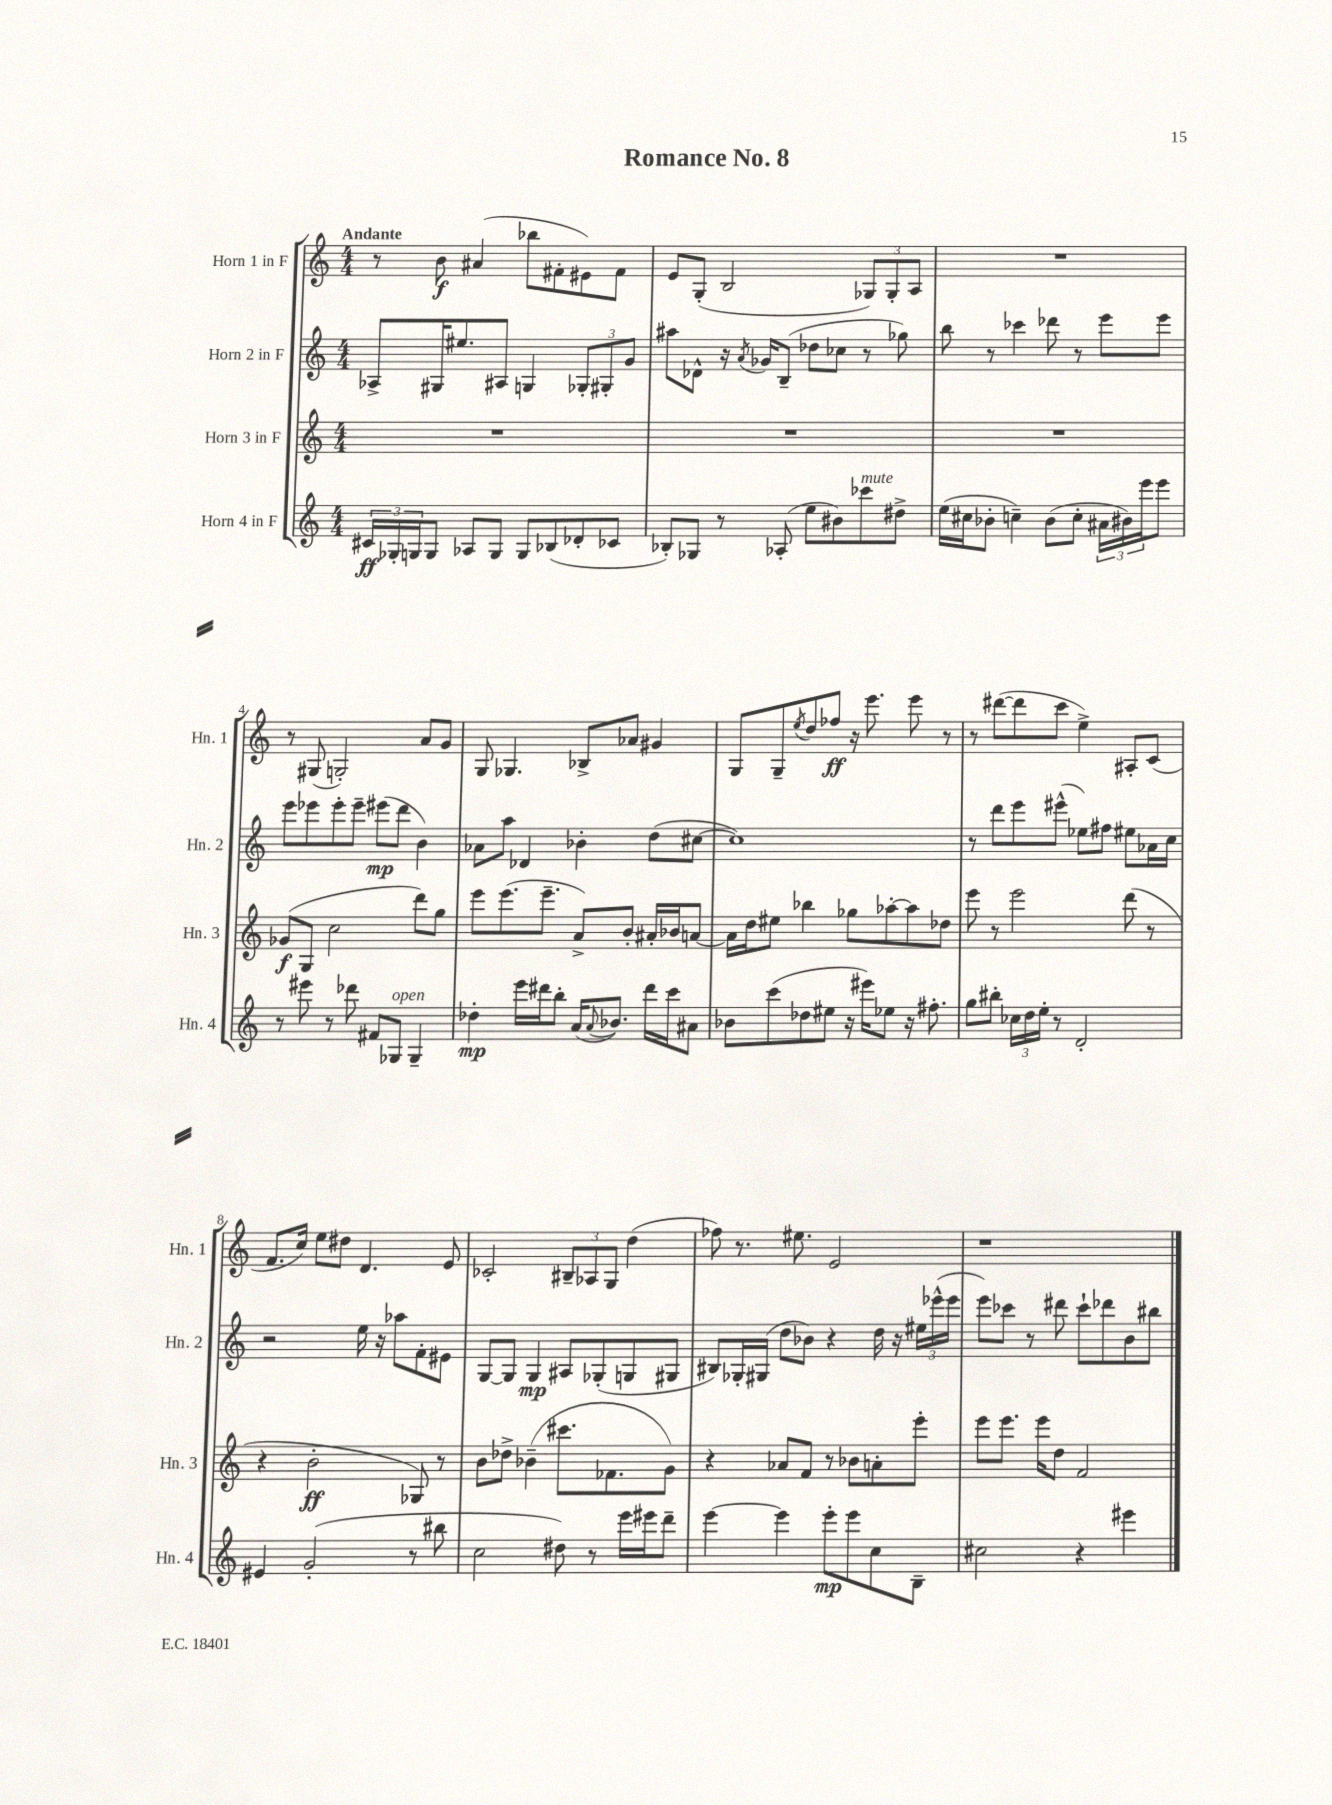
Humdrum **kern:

**kern	**dynam	**kern	**dynam	**kern	**dynam	**kern	**dynam
*part4	*part4	*part3	*part3	*part2	*part2	*part1	*part1
*staff4	*staff4	*staff3	*staff3	*staff2	*staff2	*staff1	*staff1
*I"Horn 4 in F	*	*I"Horn 3 in F	*	*I"Horn 2 in F	*	*I"Horn 1 in F	*
*I'Hn. 4	*	*I'Hn. 3	*	*I'Hn. 2	*	*I'Hn. 1	*
*clefG2	*	*clefG2	*	*clefG2	*	*clefG2	*
*k[]	*	*k[]	*	*k[]	*	*k[]	*
*M4/4	*	*M4/4	*	*M4/4	*	*M4/4	*
=1	=1	=1	=1	=1	=1	=1	=1
!	!	!	!	!	!	!LO:TX:a:B:t=Andante	!
24c#X/LL	ff	1r	.	8A-X^/L	.	8r	.
24G-X'/	.	.	.	.	.	.	.
24Gn/J	.	.	.	.	.	.	.
8G/J	.	.	.	16G#X/K	.	8b\	f
.	.	.	.	8.ee#X/	.	.	.
8A-X/L	.	.	.	.	.	(4a#X/	.
8G/J	.	.	.	8A#X/J	.	.	.
8G/L	.	.	.	4Gn/	.	8bb-X\L	.
(8B-X/	.	.	.	.	.	8f#X'\	.
8d-X'/	.	.	.	12G-X'/L	.	8e#X\)	.
.	.	.	.	12G#X'/	.	.	.
8c-X/J	.	.	.	.	.	8f#\J	.
.	.	.	.	12g/J	.	.	.
=2	=2	=2	=2	=2	=2	=2	=2
8B-X'/L)	.	1r	.	8aa#X\L	.	8e/L	.
8G-X/J	.	.	.	8d-X^^\J	.	(8G'/J	.
8r	.	.	.	16r	.	2B/	.
.	.	.	.	8qa/	.	.	.
.	.	.	.	16g-X/KL	.	.	.
(8A-X'/	.	.	.	(8B~/J	.	.	.
8ee\L	.	.	.	8dd-X\L	.	.	.
8b#X\)	.	.	.	8cc-X\J	.	.	.
!LO:TX:a:i:t=mute	!	!	!	!	!	!	!
8ccc-X\	.	.	.	8r	.	12G-X/L)	.
.	.	.	.	.	.	12G-'/	.
8dd#X^\J	.	.	.	8gg-X\)	.	.	.
.	.	.	.	.	.	12A/J	.
=3	=3	=3	=3	=3	=3	=3	=3
(16ee\LL	.	1r	.	8bb\	.	1r	.
16cc#X\J	.	.	.	.	.	.	.
8b-X'\J	.	.	.	8r	.	.	.
4ccn~\)	.	.	.	4ccc-X\	.	.	.
(8b-\L	.	.	.	8ddd-X\	.	.	.
8cc'\J	.	.	.	8r	.	.	.
24a#X\LL	.	.	.	8eee\L	.	.	.
24b#X\)	.	.	.	.	.	.	.
24eee\J	.	.	.	.	.	.	.
8eee\J	.	.	.	8eee\J	.	.	.
!!LO:LB:g=z
=4	=4	=4	=4	=4	=4	=4	=4
8r	.	(8g-X/L	f	8eee\L	.	8r	.
8eee#X\	.	8G/J	.	8eee-X\	.	(8G#X/	.
8r	.	2cc\	.	8eee-'\	.	2Gn'/)	.
8ddd-X\	.	.	.	8eee-~\J	.	.	.
8f#X/L	.	.	.	(8eee#X\L	mp	.	.
!LO:TX:a:i:t=open	!	!	!	!	!	!	!
8G-X/J	.	.	.	8ddd\J	.	.	.
4G-~/	.	8ddd\L)	.	4b\)	.	8a/L	.
.	.	8gg\J	.	.	.	8g/J	.
=5	=5	=5	=5	=5	=5	=5	=5
4dd-X'\	mp	8eee\L	.	8a-X\L	.	8G/	.
.	.	(8.eee\	.	8aa\J	.	4.G-X/	.
16eee\LL	.	.	.	4d-X/	.	.	.
16ddd#X\J	.	8.eee~\J	.	.	.	.	.
8bb'\J	.	.	.	.	.	.	.
(16a/KL	.	8a^/L)	.	4b-X'\	.	8B-X^/L	.
8qqa/	.	.	.	.	.	.	.
8.b-X/J)	.	.	.	.	.	.	.
.	.	8b'/J	.	.	.	8a-X/J	.
16ddd#\LL	.	16a#X'/LL	.	(8dd\L	.	4g#X/	.
16ccc\J	.	16b-X/J	.	.	.	.	.
8a#X\J	.	[8an/J	.	[8cc#X\J	.	.	.
=6	=6	=6	=6	=6	=6	=6	=6
8b-X\L	.	16a\LL]	.	1cc#])	.	8G/L	.
.	.	16dd\J	.	.	.	.	.
(8ccc\	.	8ee#X\J	.	.	.	8G~/	.
.	.	.	.	.	.	8qee/	.
8dd-X\	.	4bb-X\	.	.	.	8dd/	.
8ee#X\J	.	.	.	.	.	8ff-X/J	ff
16r	.	8gg-X\L	.	.	.	16r	.
16eee#X\KL)	.	.	.	.	.	8.eee\	.
8ee-X\J	.	[8aa-X'\	.	.	.	.	.
16r	.	8aa-\]	.	.	.	8eee\	.
8.ff#X'\	.	.	.	.	.	.	.
.	.	8dd-X\J	.	.	.	8r	.
=7	=7	=7	=7	=7	=7	=7	=7
8gg\L	.	8eee\	.	8r	.	8r	.
8bb#X'\J	.	8r	.	8ddd\L	.	([8ddd#X\L	.
24cc-X\LL	.	2eee\	.	8eee\	.	8ddd#\]	.
24dd\	.	.	.	.	.	.	.
24ee'\JJ	.	.	.	.	.	.	.
8r	.	.	.	(8eee#X^^\J	.	8ccc\J	.
2d'/	.	.	.	8ee-X\L)	.	4ee^\)	.
.	.	.	.	8ff#X\J	.	.	.
.	.	(8ddd\	.	8ee#X\L	.	8A#X'/L	.
.	.	8r	.	16a-X\L	.	(8c/J	.
.	.	.	.	16cc\JJ	.	.	.
!!LO:LB:g=z
=8	=8	=8	=8	=8	=8	=8	=8
4e#X/	.	4r	.	2r	.	8.f/L	.
.	.	.	.	.	.	16cc/Jk)	.
(2g'/	.	2b'\	ff	.	.	8ee\L	.
.	.	.	.	.	.	8dd#X\J	.
.	.	.	.	16ee\	.	4.d/	.
.	.	.	.	16r	.	.	.
.	.	.	.	8aa-X\L	.	.	.
8r	.	8G-X/)	.	8f'\	.	.	.
8bb#X\	.	8r	.	8e#X\J	.	8e/	.
=9	=9	=9	=9	=9	=9	=9	=9
2cc\	.	8b\L	.	[8G/L	.	2c-X'/	.
.	.	8dd-X^\J	.	8G/J]	.	.	.
.	.	(4b-X~\	.	4G/	mp	.	.
8dd#X\)	.	8.ccc#X\L	.	8A#X/L	.	12B#X~/L	.
.	.	.	.	.	.	12A-X/	.
8r	.	.	.	(8G-X'/	.	.	.
.	.	.	.	.	.	12G/J	.
.	.	8.f-X\	.	.	.	.	.
16eee\LL	.	.	.	8Gn/	.	(4dd\	.
16eee#X\J	.	.	.	.	.	.	.
8ddd~\J	.	8g\J)	.	8G#X/J	.	.	.
=10	=10	=10	=10	=10	=10	=10	=10
[4eee\	.	4r	.	8B#X/L)	.	8ff-X\)	.
.	.	.	.	16G-X'/L	.	8.r	.
.	.	.	.	(16G#X/JJ	.	.	.
4eee\]	.	8a-X/L	.	8dd\L	.	.	.
.	.	.	.	.	.	8.ee#X\	.
.	.	8f/J	.	8b-X\J)	.	.	.
8eee'\L	mp	8r	.	4r	.	2e/	.
8eee\	.	8b-X\L	.	.	.	.	.
8cc\	.	8an'\	.	16dd\	.	.	.
.	.	.	.	16r	.	.	.
8B~\J	.	8eee'\J	.	24ee#X\LL	.	.	.
.	.	.	.	(24eee-X^^\	.	.	.
.	.	.	.	24eee-\JJ	.	.	.
=11	=11	=11	=11	=11	=11	=11	=11
2cc#X\	.	8eee\L	.	8eee\L)	.	1r	.
.	.	8.eee\J	.	8ccc-X\J	.	.	.
.	.	.	.	8r	.	.	.
.	.	16eee\KL	.	.	.	.	.
.	.	8dd\J	.	8ddd#X\	.	.	.
4r	.	2f/	.	8ccc-`\L	.	.	.
.	.	.	.	8ddd-X\	.	.	.
4eee#X\	.	.	.	8b\	.	.	.
.	.	.	.	8bb#X\J	.	.	.
==	==	==	==	==	==	==	==
*-	*-	*-	*-	*-	*-	*-	*-
